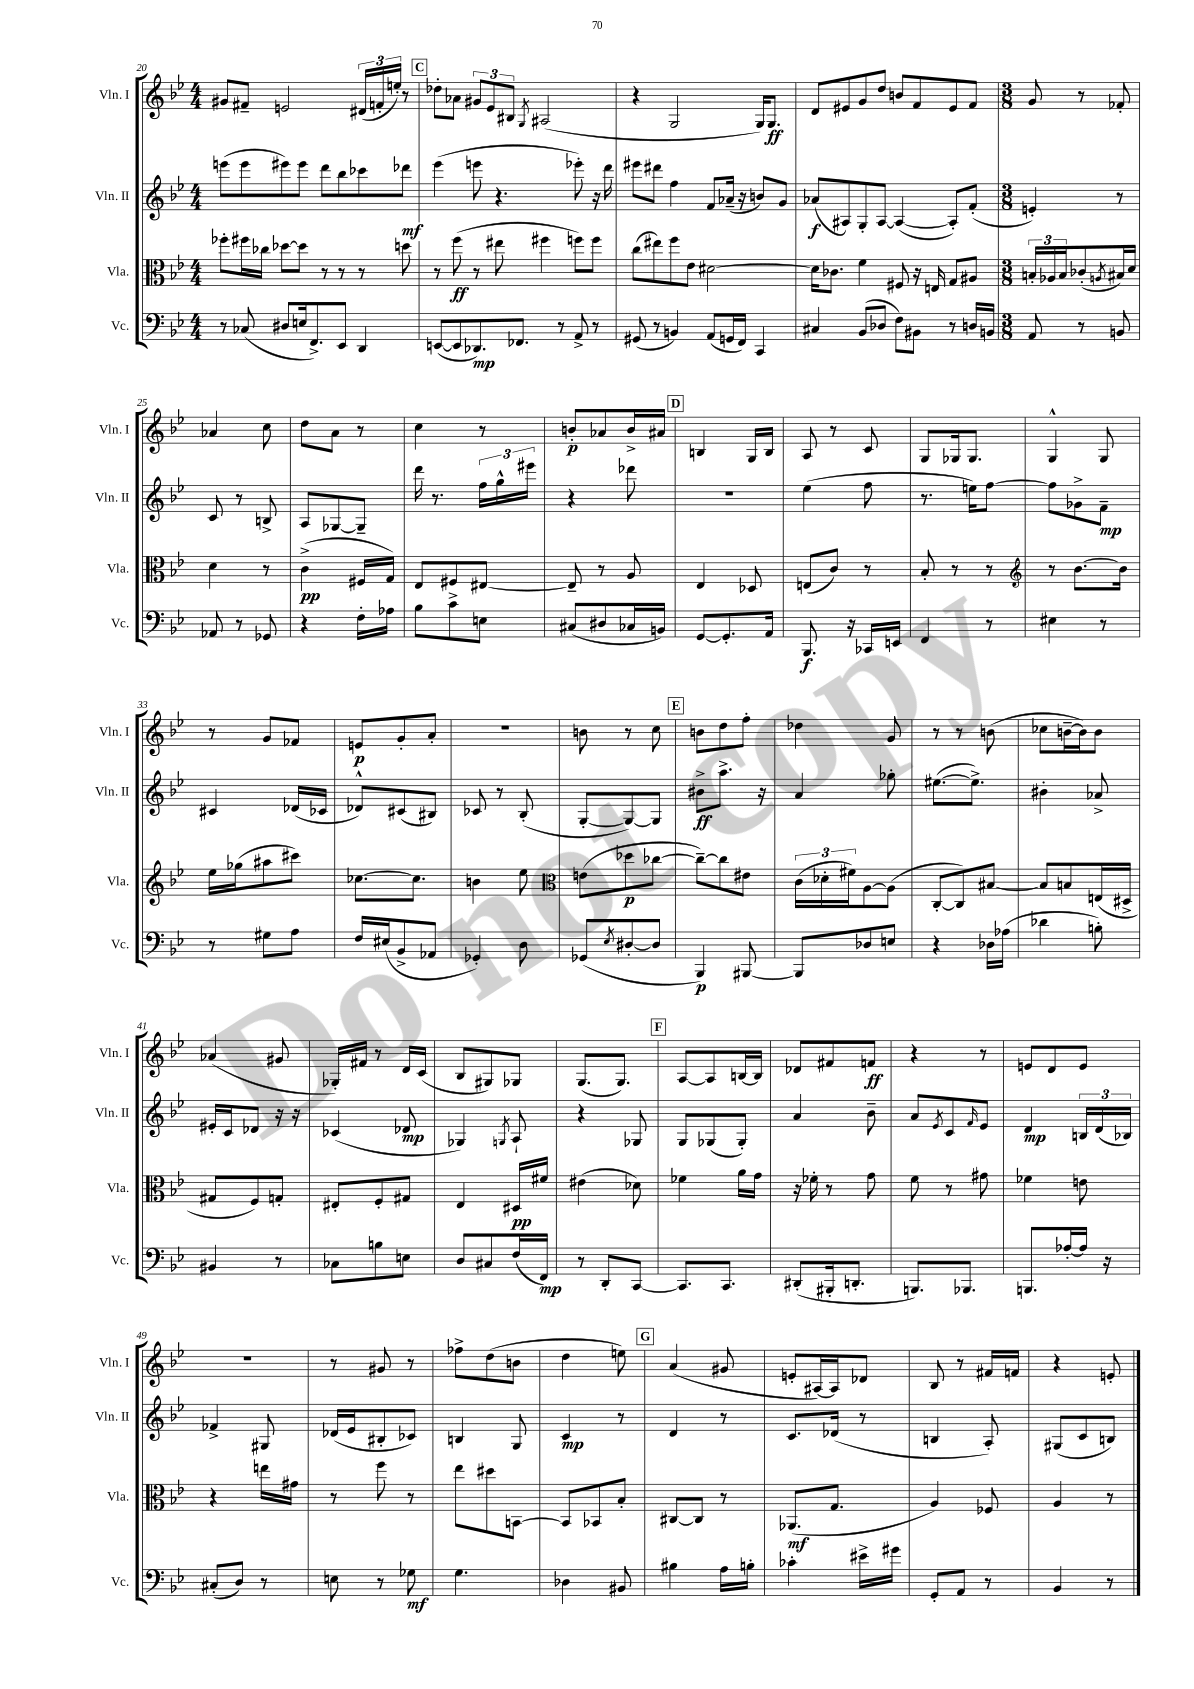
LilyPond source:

<<
\new StaffGroup <<
\new Staff = "s0" \with { instrumentName = "Vln. I" shortInstrumentName = "Vln. I" } {
    \clef treble \key bes \major \numericTimeSignature \time 4/4
    gis'8 fis'8-- e'2 \tuplet 3/2 { dis'16( f'16-. e''16-.) } r8 |
    \mark \markup { \box "C" } des''8-. aes'8 \tuplet 3/2 { gis'8 ees'8 bis8 } \acciaccatura { g8 } ais2( |
    r4 g2 g16) g8.\ff |
    d'8 eis'8 g'8 d''8 b'8 f'8 eis'8 f'8 |
    \numericTimeSignature \time 3/8 g'8 r8 fes'8-. |
    aes'4 c''8 |
    d''8 a'8 r8 |
    c''4 r8 |
    b'8-.\p aes'8 b'16-> ais'16 |
    \mark \markup { \box "D" } b4 g16 b16 |
    a8 r8 c'8 |
    g8 ges16 ges8. |
    g4-^ g8 |
    r8 g'8 fes'8 |
    e'8\p g'8-. a'8-. |
    R4. |
    b'8 r8 c''8 |
    \mark \markup { \box "E" } b'8 d''8 f''8-. |
    des''4 g'8 |
    r8 r8 b'8( |
    ces''8 b'16~-- b'16) b'8 |
    aes'4( gis'8 |
    ges16-.) fis'16 r8 d'16 c'16( |
    bes8 gis8) ges8 |
    g8.( g8.) |
    \mark \markup { \box "F" } a8~ a8 b16~ b16 |
    des'8 fis'8 f'8\ff |
    r4 r8 |
    e'8 d'8 e'8 |
    R4. |
    r8 gis'8 r8 |
    fes''8-> d''8( b'8 |
    d''4 e''8) |
    \mark \markup { \box "G" } a'4( gis'8 |
    e'8-. ais16~) ais16 des'8 |
    bes8 r8 fis'16 f'16 |
    r4 e'8-. \bar "|." |
}
\new Staff = "s1" \with { instrumentName = "Vln. II" shortInstrumentName = "Vln. II" } {
    \clef treble \key bes \major \numericTimeSignature \time 4/4
    e'''8( e'''8 eis'''8) eis'''8 d'''8 bes''8 ces'''8 des'''8\mf |
    \mark \markup { \box "C" } ees'''4( e'''8 r4. ees'''8-.) r16 d'''16 |
    eis'''8 dis'''8 f''4 f'8 aes'16--( r16 b'8) g'8 |
    aes'8\f( ais8) g8-. ais8~ ais4~( ais8-.) f'8-.( |
    \numericTimeSignature \time 3/8 e'4-.) r8 |
    c'8 r8 b8-> |
    a8 ges8~ ges8-- |
    d'''16 r8. \tuplet 3/2 { f''16 g''16-^ eis'''16 } |
    r4 des'''8 |
    \mark \markup { \box "D" } R4. |
    ees''4( f''8 |
    r8. e''16) f''8~ |
    f''8 ges'8-> f'8--\mp |
    cis'4 des'16( ces'16 |
    des'8-^) cis'8( bis8) |
    ces'8 r8 bes8-.( |
    g8~-. g8~) g8 |
    \mark \markup { \box "E" } bis'8->\ff a''8.-> r16 |
    a'4 ges''8-. |
    eis''8.~( eis''8.->) |
    bis'4-. aes'8-> |
    eis'16-. c'16 des'8 r16 r16 |
    ces'4( des'8\mp |
    ges4) \acciaccatura { g8 } a8-! |
    r4 ges8 |
    \mark \markup { \box "F" } g8 ges8( ges8-.) |
    a'4 bes'8-- |
    a'8 \acciaccatura { ees'8 } c'8 \grace { f'16 } ees'8 |
    d'4\mp \tuplet 3/2 { b16 d'16( bes16) } |
    fes'4-> gis8 |
    des'16( ees'16 bis8-. ces'8) |
    b4 g8 |
    c'4\mp r8 |
    \mark \markup { \box "G" } d'4 r8 |
    c'8. des'16( r8 |
    b4 a8-.) |
    gis8( c'8 b8) \bar "|." |
}
\new Staff = "s2" \with { instrumentName = "Vla." shortInstrumentName = "Vla." } {
    \clef alto \key bes \major \numericTimeSignature \time 4/4
    fes''8-. fis''16 ces''16 des''8~ des''8 r8 r8 r8 d''8 |
    \mark \markup { \box "C" } r8 f''8\ff( r8 eis''8 fis''4 f''8) f''8 |
    c''8( eis''8) f''8 ees'8 dis'2~ |
    dis'16 ces'8. f'4 fis8 r16 e16 g8 ais8 |
    \numericTimeSignature \time 3/8 \tuplet 3/2 { b16-. aes16 b16 } ces'8-.( \acciaccatura { a8 } bis16) d'16 |
    d'4 r8 |
    c'4->\pp( fis16 g16) |
    ees8 fis8 eis8~ |
    eis8-- r8 a8 |
    \mark \markup { \box "D" } ees4 des8 |
    e8( c'8) r8 |
    bes8-. r8 r8 |
    \clef treble r8 bes'8.~ bes'16 |
    ees''16 ges''16( ais''8 cis'''8) |
    ces''8.~ ces''8. |
    b'4 ees''8 |
    \clef alto e'8( des''8\p ces''8~ |
    \mark \markup { \box "E" } ces''8~--) ces''8 eis'8 |
    \tuplet 3/2 { c'16( des'16-. fis'16) } a8~ a8( |
    c8~-. c8) bis8~ |
    bis8 b8 e16( dis16-> |
    gis8 f8) g8-. |
    eis8-. f8-. gis8 |
    ees4 dis16\pp fis'16 |
    eis'4( des'8) |
    \mark \markup { \box "F" } fes'4 a'16 g'16 |
    r16 fes'16-. r8 g'8 |
    f'8 r8 gis'8 |
    fes'4 e'8 |
    r4 e''16 gis'16 |
    r8 f''8 r8 |
    ees''8 dis''8 b,8~ |
    b,8 bes,8 bes8-. |
    \mark \markup { \box "G" } cis8~ cis8 r8 |
    aes,8.\mf( g8. |
    a4) fes8 |
    a4 r8 \bar "|." |
}
\new Staff = "s3" \with { instrumentName = "Vc." shortInstrumentName = "Vc." } {
    \clef bass \key bes \major \numericTimeSignature \time 4/4
    r8 ces8( dis8 e16 f,8.->) ees,8 d,4 |
    \mark \markup { \box "C" } e,8~( e,8 des,8.\mp) fes,8. r8 a,8-> r8 |
    gis,8( r8 b,4) a,8( g,16 f,16) c,4 |
    cis4 bes,8( des8 f8) bis,8 r8 d16 b,16 |
    \numericTimeSignature \time 3/8 a,8 r8 b,8 |
    aes,8 r8 ges,8 |
    r4 f16-. aes16 |
    bes8 c'8-> e8 |
    cis8( dis8 ces16 b,16) |
    \mark \markup { \box "D" } g,8~ g,8.-. a,16 |
    bes,,8.\f r16 ces,16 e,16 |
    f,4 r8 |
    eis4 r8 |
    r8 gis8 a8 |
    f16 eis16( bes,8-> aes,8 |
    ges,4-.) d8 |
    ges,8( \acciaccatura { ees8 } dis8~-. dis8 |
    \mark \markup { \box "E" } bes,,4\p) bis,,8~ |
    bis,,8 des8 e8 |
    r4 des16 aes16( |
    des'4 b8-.) |
    bis,4 r8 |
    ces8 b8 e8 |
    d8 cis8 f16( f,16\mp) |
    r8 d,8-. c,8~ |
    \mark \markup { \box "F" } c,8. c,8. |
    dis,8-.( bis,,16-. d,8.-. |
    b,,8.) bes,,8. |
    b,,8. aes16~-. aes16 r16 |
    cis8-.( d8) r8 |
    e8 r8 ges8\mf |
    g4. |
    des4 bis,8 |
    \mark \markup { \box "G" } bis4 a16 b16-. |
    ces'4-. eis'16-> gis'16 |
    g,8-. a,8 r8 |
    bes,4 r8 \bar "|." |
}
>>
>>
\layout { \context { \Score currentBarNumber = #20 } }
